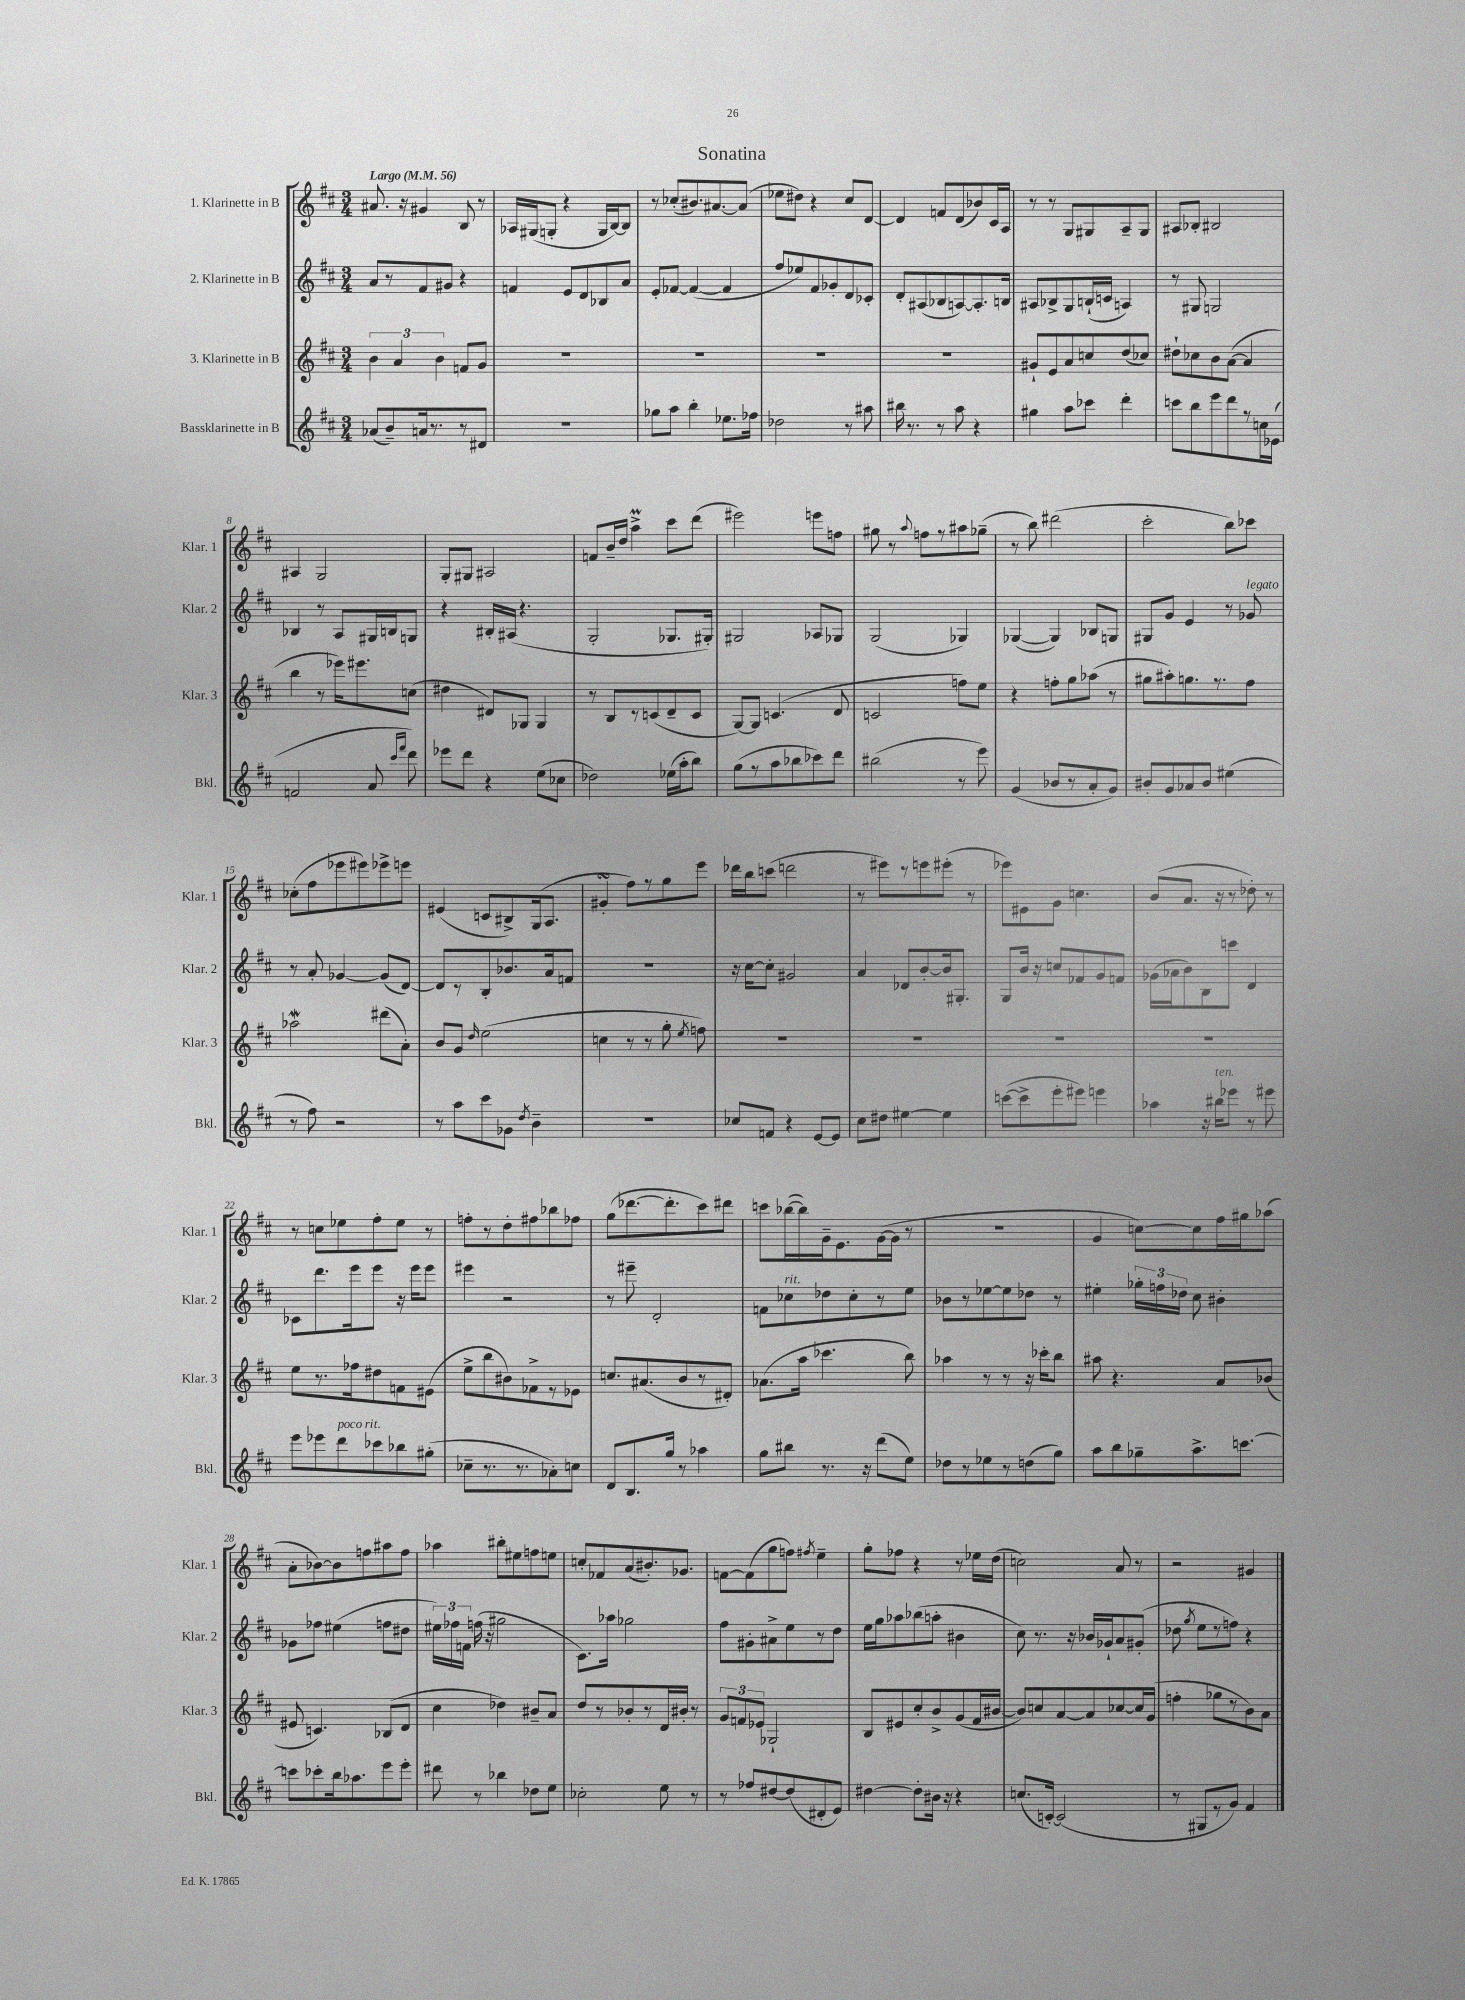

**kern	**kern	**kern	**kern
*staff4	*staff3	*staff2	*staff1
*clefG2	*clefG2	*clefG2	*clefG2
*k[f#c#]	*k[f#c#]	*k[f#c#]	*k[f#c#]
*M3/4	*M3/4	*M3/4	*M3/4
*MM56	*MM56	*MM56	*MM56
(8a-	6b	8a	8.a#
8b~)	.	8r	.
.	6a	.	.
.	.	.	16r
16a	.	8f#	4g#
8.r	.	.	.
.	6b	.	.
.	.	8g#	.
8r	8f	4r	8B
8d#	8g	.	8r
=	=	=	=
2.r	2.r	4f	16A-
.	.	.	(16G#
.	.	.	8G'
.	.	8e	4r
.	.	8d	.
.	.	8B-	16G
.	.	.	[16B)
.	.	8a	8B]
=	=	=	=
8gg-	2.r	8e'	8r
8aa	.	[8f-	(8cc-'
4bb'	.	(4f-_	8.b#)
.	.	.	[8.a#
8.ee-	.	4f-]	.
.	.	.	(8a#]
16ff-	.	.	.
=	=	=	=
2dd-	2.r	8ff#	8ee-
.	.	8ee-)	8dd#)
.	.	8f#	4r
.	.	8g-'	.
8r	.	8d	8cc#
8aa#	.	8c-'	[8d
=	=	=	=
16bb#	2.r	8d'	4d]
8.r	.	.	.
.	.	(8A#	.
8r	.	8B-	8f
8aa	.	[8A)	(8d
4r	.	8.A']	8b-)
.	.	.	16c#
.	.	16B	16A
=	=	=	=
4gg#	8g#`	8A#	8r
.	8e	8B-^	8r
8aa	8a	8G	8G
8ccc-	8cc	(16B`	8G#
.	.	16c	.
4ddd'	(8dd	4A)	8A~
.	8cc-)	.	8G#
=	=	=	=
8ccc	8dd#`	8r	8A#
8bb	8cc-	8G#	8B-'
8eee	8b	2G	2B#
8ddd	([8a	.	.
8r	4a]	.	.
16cc	.	.	.
(16e-	.	.	.
=	=	=	=
2f	4bb	4B-	4A#
.	8r	8r	2G
.	16eee-)	8A	.
.	8.eee#	.	.
8a	.	16G#	.
.	.	16B	.
16qqccc#	.	.	.
16qqfff#	.	.	.
8ddd)	(8cc	8G	.
=	=	=	=
8eee-	4dd#	4r	8G'
8ddd	.	.	8G#
4r	8d#)	16B#'	2A#
.	.	(16A#	.
.	8G-	4.r	.
(8ee	4G-	.	.
8cc-	.	.	.
=	=	=	=
2dd-)	8r	2G'	8f
.	8B	.	16b~
.	.	.	16dd
.	8r	.	4aa^
.	(8c	.	.
(16ee-	8d~	8.G-	8ccc#
16aa'	.	.	.
8bb)	8c	.	(8ddd
.	.	16G#')	.
=	=	=	=
(8gg	[8G)	2G#	2eee#)
8r	8G]	.	.
8aa	(4.c	.	.
8bb-	.	.	.
8ccc-)	.	8A-	8eee
8ddd	8d	8G-	8ff
=	=	=	=
(2bb#	2c	(2G	8gg#
.	.	.	8r
.	.	.	8qqaa
.	.	.	8ff
.	.	.	8r
8r	8ff)	4G-)	8aa#
8eee)	8ee	.	(8gg-~
=	=	=	=
(4g	4r	([4G-	8r
.	.	.	8bb)
8b-	8ff'	4G-])	(2ddd#
8r	8gg	.	.
8a'	(8aa-	8B-	.
8g)	8r	8G	.
=	=	=	=
8b#'	8gg#	8G#	2ccc#'
8g	8aa#')	8g	.
8a-	8.gg	4e	.
8b#	.	.	.
.	8.r	.	.
(4ee#	.	8r	8bb)
.	8ff#	8g-	8ccc-
=	=	=	=
8r	2aa-	8r	(8cc-'
8ff#)	.	8a'	8ff#
2r	.	[4g-	8eee-
.	.	.	8eee#)
.	(8ddd#	(8g-]	8eee-^
.	8a')	[8d)	8eee
=	=	=	=
8r	8b	8d]	(4e#
8aa	8g	8r	.
.	16qqdd	.	.
8ccc#	(2ee	8B'	8c
8g-	.	8.b-	8B#^)
8qdd	.	.	.
4b~	.	.	(16G
.	.	16a	8.A
.	.	8f	.
=	=	=	=
2.r	4cc	2.r	4g#'
.	8r	.	8ff#)
.	8r	.	8r
.	8gg'	.	8gg
.	8qee	.	.
.	8ff)	.	8eee
=	=	=	=
8cc-	2.r	16r	16ddd-
.	.	[16cc#	16bb
8f	.	8cc#']	(8ccc
4r	.	2g#	2ddd
[8e	.	.	.
8e]	.	.	.
=	=	=	=
8cc#	2.r	4a	8r
8dd#	.	.	8eee#)
[4ee#	.	8d-	8r
.	.	[8b'	8eee
4ee#]	.	16b]	(8eee#'
.	.	8.G#'	.
.	.	.	8r
=	=	=	=
([8ccc	2.r	8G	8eee-)
8ccc^]	.	16b	8e#
.	.	16r	.
8eee'	.	8cc	8g
8eee#)	.	8f-	4.cc
4eee	.	8g	.
.	.	8f	.
=	=	=	=
4aa-	2.r	(16g-	(8b
.	.	16a-	.
.	.	8b)	8.a
16r	.	8B	.
16bb#	.	.	16r
8eee-	.	8ccc	8r
8r	.	4d	8dd-')
8eee#	.	.	8r
=	=	=	=
8eee	8ee	8c-	8r
8eee-	8.r	8.ddd	8cc
8ddd	.	.	8ee-
.	16ff-	16eee	.
8ccc-	8dd#	8eee	8ff#'
8bb-	8f	16r	8ee-
.	.	16eee	.
(8gg#'	(8e#	8eee	8r
=	=	=	=
8cc-~	8ee^	4eee#	8ff'
8.r	8bb	.	8r
.	8b#)	2r	8dd'
8.r	.	.	.
.	8f-^	.	8ff#
8a-')	8r	.	8bb-
8cc	8e-	.	8ff-
=	=	=	=
8d	8.cc	8r	(8gg
8.B	.	8eee#~	[8.ddd-
.	(8.a#	.	.
.	.	2d'	.
16gg	.	.	8.ddd-']
8r	8b	.	.
4aa-	8r	.	8ccc#)
.	8d#')	.	8ddd#
=	=	=	=
8gg	(8.a-	8f	8ccc
8bb#	.	8cc-	([16bb-
.	16aa	.	16bb-])
8.r	4.ccc-	8dd-	16g~
.	.	.	8.e
.	.	8cc-'	.
16r	.	.	.
(8ddd	.	8r	([16g
.	.	.	16g]
8ee)	8bb)	8ee	8r
=	=	=	=
8dd-	4aa-	8b-	2.r
8r	.	8r	.
8ee-	8r	[8ee-	.
8r	8r	8ee-]	.
(8dd	16r	8dd-	.
.	16ccc-'	.	.
8gg)	8bb	8r	.
=	=	=	=
8aa	8aa#	4ee#'	4g
8bb	4.r	.	.
8gg-~	.	24gg-'	[8cc)
.	.	24ff	.
.	.	24dd-	.
8.aa^	.	8cc#	8cc]
.	8a	4b#'	16ff#
[8.ccc	.	.	16gg#
.	(8b-	.	(8aa-
=	=	=	=
8ccc]	8e#	8g-	8a'
8ccc-'	4.c)	8ff-	[8b-)
16bb	.	(4ee#	8b-]
8.aa-	.	.	.
.	.	.	8ff
8eee	(8B-	8ff	8aa#
8eee'	8d	8dd#	8ff
=	=	=	=
8ddd#	4cc#	24ee#)	4aa-
.	.	24ff-	.
.	.	24f	.
8r	.	(16ff	.
.	.	16r	.
4bb-	4dd-)	2gg#	8bb#'
.	.	.	8ee#
8dd-	8b#~	.	8ff
8ee	8a	.	8ee
=	=	=	=
2cc-'	8dd	8.c#)	8cc'
.	8r	.	8f-
.	.	16aa-	.
.	8b-'	2gg-	(8a
.	8r	.	8.b#')
8ee	16d	.	.
.	16b#'	.	8.g-
8r	8r	.	.
=	=	=	=
8r	12g	8ff#	[8f
.	12f	.	.
8ff-	.	8g#'	(8f]
.	12e-	.	.
[8dd#	2G-`	8a#^	8gg
(8dd#]	.	8ee	8ff)
.	.	.	8qff#
8d#'	.	8r	4ee~
8e)	.	8dd	.
=	=	=	=
[4dd#	8B	16ee	8gg'
.	.	16gg	.
.	8e#	8aa-	8ff-
8dd#']	8cc#'	(8bb-	4r
16b#	8b^	8aa'	.
16r	.	.	.
4r	(8g	4b#	8r
.	16f#	.	16ee-
.	[16b#	.	(16dd
=	=	=	=
(8.cc	8b#])	8cc#)	2cc)
.	8cc	8.r	.
[16c')	.	.	.
(2c]	[8a	.	.
.	.	16r	.
.	8a]	16b-	.
.	.	16g-`	.
.	[8cc-	8a	8a
.	16cc-]	(8g#'	8r
.	(16g	.	.
=	=	=	=
8r	4ff'	8dd-	2r
.	.	8qgg	.
8G#	.	8ee	.
8r	8gg-	8r	.
8g)	8r	8ff)	.
4f#	8b)	4r	4g#
.	8a	.	.
==	==	==	==
*-	*-	*-	*-
